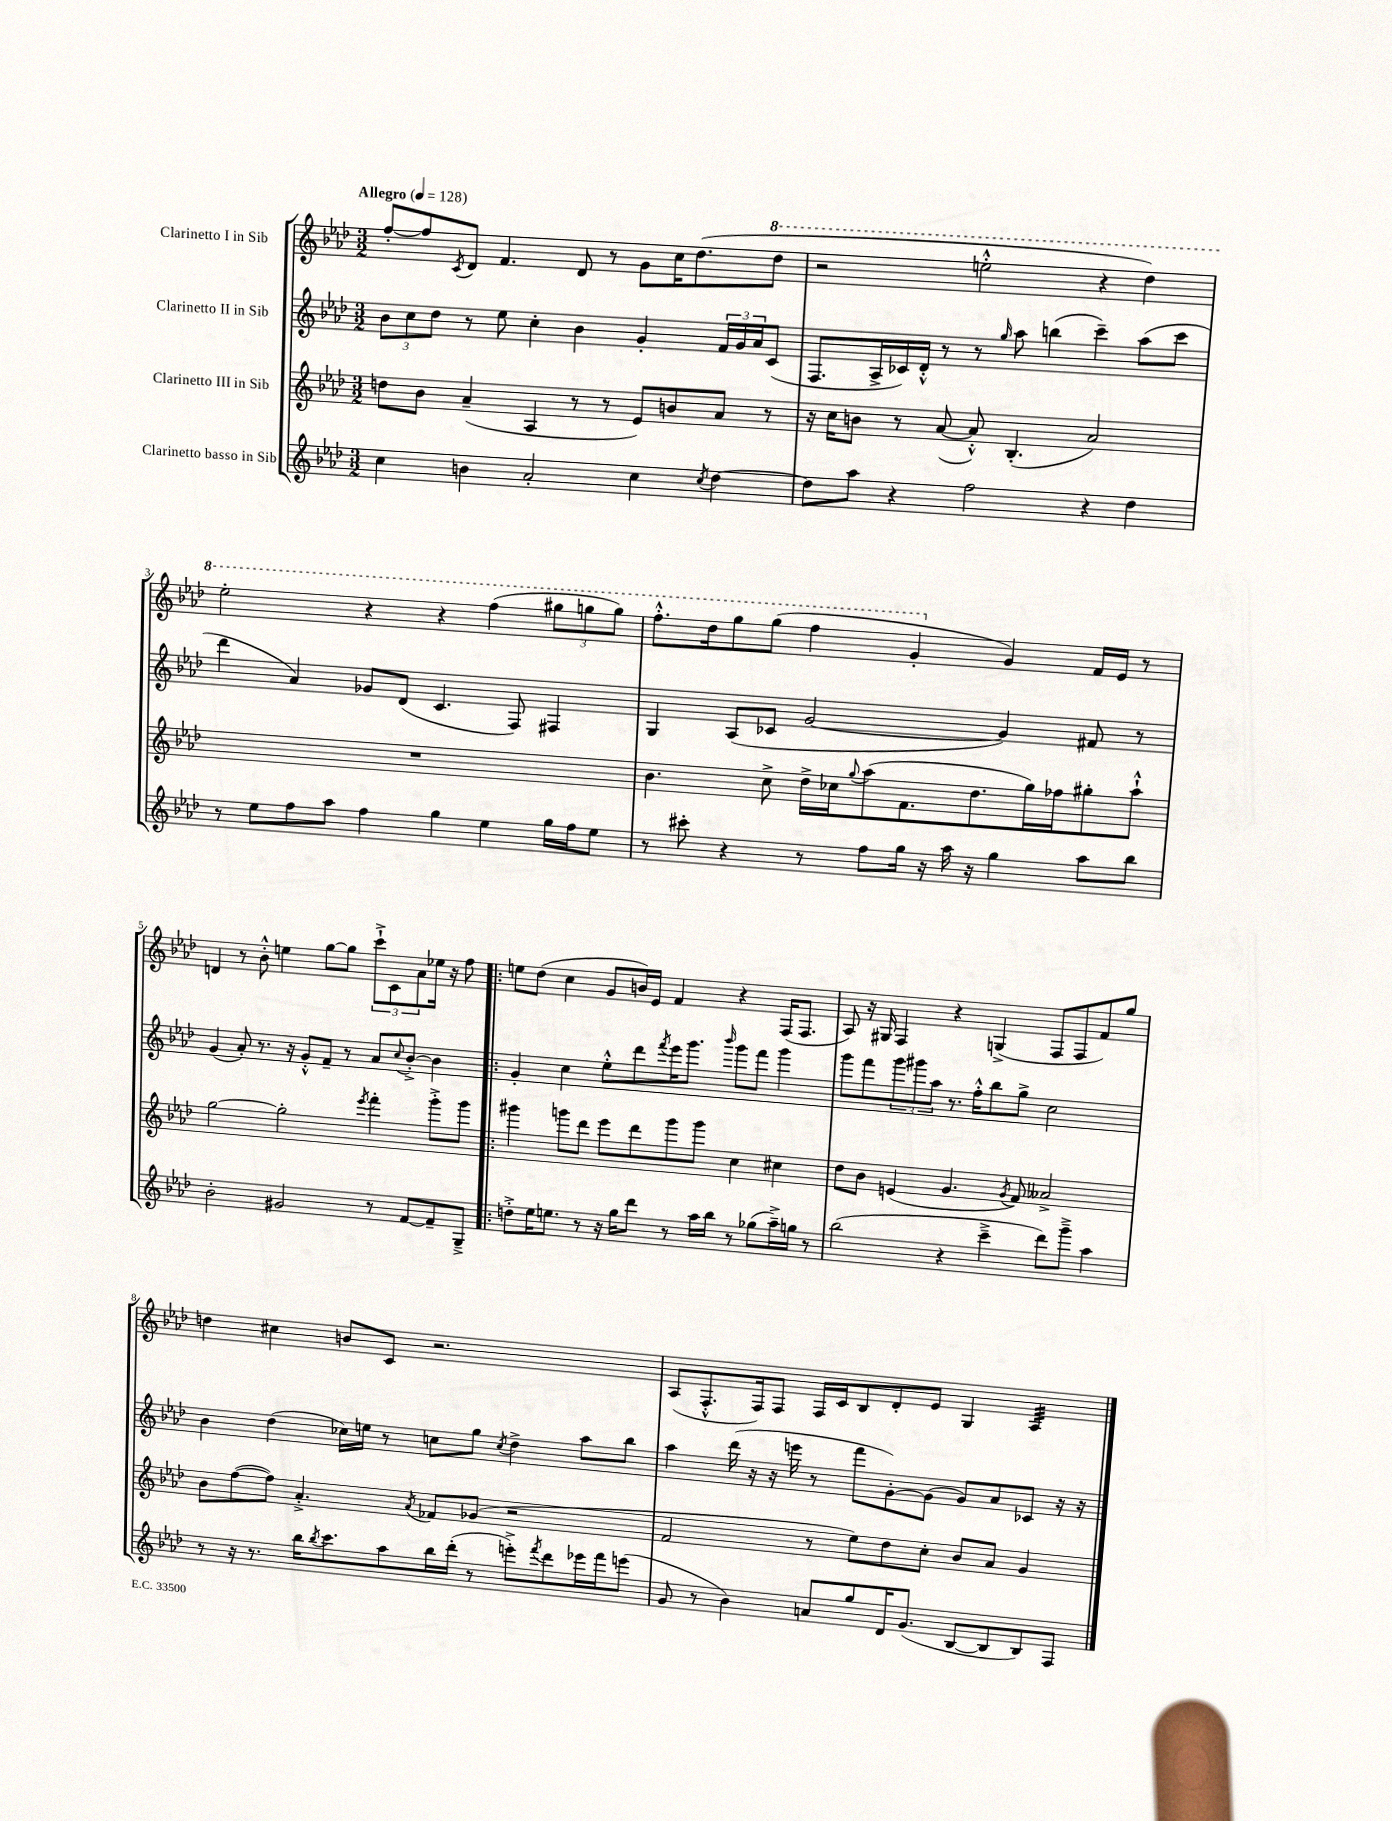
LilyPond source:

<<
\new StaffGroup <<
\new Staff = "s0" \with { instrumentName = "Clarinetto I in Sib" } {
    \clef treble \key aes \major \numericTimeSignature \time 3/2 \tempo "Allegro" 4 = 128
    f''8~-. f''8 \acciaccatura { c'8 } des'8 f'4. des'8 r8 g'8 c''16 des''8.( \ottava #1 des'''8 |
    r2 e'''2-.-^ r4 des'''4) |
    ees'''2-. r4 r4 f'''4( \tuplet 3/2 { gis'''8 g'''8 g'''8) } |
    f'''8.-.-^ des'''16 g'''8 g'''8( f'''4 g''4-. \ottava #0 g'4) f'16 ees'16 r8 |
    d'4 r8 bes'8-.-^ e''4 g''8~ g''8 \tuplet 3/2 { c'''8-!-> c'8 aes'8 } ees''16 r16 f''8 |
    \bar ".|:" e''8 des''8( c''4 g'8 b'16) ees'16 f'4 r4 f16( f8. |
    aes8) r16 gis16 f4 r4 g4->( f8 f8 f'8) g''8 |
    d''4 cis''4 b'8 c'8 r2. |
    aes8( f8.-.-^ f16) f8 f16 c'16 bes8 des'8-. ees'8 g4 aes4:32 \bar "|." |
}
\new Staff = "s1" \with { instrumentName = "Clarinetto II in Sib" } {
    \clef treble \key aes \major \numericTimeSignature \time 3/2
    \tuplet 3/2 { bes'8 c''8 des''8 } r8 ees''8 c''4-. bes'4 g'4-. \tuplet 3/2 { f'16 g'16 aes'16 } c'8( |
    f8. aes16-> ces'16) des'16-.-^ r8 r8 \grace { g''16 } aes''8 b''4( c'''4--) aes''8( c'''8 |
    des'''4 aes'4) ges'8 des'8( c'4. f8) fis4 |
    g4 aes8( ces'8 g'2~ g'4) fis'8 r8 |
    g'4( aes'8-.) r8. r16 g'8-.-^ f'8-- r8 aes'8 \appoggiatura { c''8 } bes'8~-.-> bes'4 |
    \bar ".|:" g'4-. c''4 ees''8-.-^ des'''8 \acciaccatura { f'''8 } ees'''16 g'''8. \grace { bes'''16 } g'''8 f'''8 g'''4 |
    g'''8 f'''8 \tuplet 3/2 { g'''8 gis'''8 aes''8 } r8. f''16-.-^ bes''8 g''8-> c''2 |
    bes'4 des''4( ces''16) e''16 r8 c''8 g''8 \acciaccatura { c''8 } des''4-> aes''8 bes''8 |
    aes''4 des'''16( r16 r16 e'''16 r8 f'''8 g'8~-.) g'8( g'8) aes'8 ces'8 r16 r16 \bar "|." |
}
\new Staff = "s2" \with { instrumentName = "Clarinetto III in Sib" } {
    \clef treble \key aes \major \numericTimeSignature \time 3/2
    d''8 bes'8 aes'4--( aes4 r8 r8 ees'8) b'8 aes'8 r8 |
    r16 c''16 b'8 r8 aes'8~( aes'8-.-^) bes4.-.( aes'2) |
    R1. |
    bes'4. c''8-> des''16-> ces''16 \appoggiatura { g''8 } aes''8( f'8. des''8. g''16) fes''16 gis''8-. aes''8-!-^ |
    g''2~ g''2-. \acciaccatura { ees'''8 } f'''4-. g'''8-.-> g'''8 |
    \bar ".|:" gis'''4 g'''8 des'''8 ees'''8 des'''8 g'''8 g'''8 c''4 cis''4 |
    des''8 bes'8 e'4( g'4. \acciaccatura { g'8 } f'8) aeses'2-> |
    bes'8 f''8~( f''8) aes'4.-.-> \acciaccatura { aes'8 } fes'8 ges'8( r2 |
    f'2 r8 ees''8) des''8 c''8-. bes'8 aes'8 g'4 \bar "|." |
}
\new Staff = "s3" \with { instrumentName = "Clarinetto basso in Sib" } {
    \clef treble \key aes \major \numericTimeSignature \time 3/2
    c''4 b'4 aes'2-. c''4 \acciaccatura { c''8 } des''4~ |
    des''8 aes''8 r4 f''2 r4 des''4 |
    r8 ees''8 f''8 aes''8 f''4 g''4 ees''4 g''16 f''16 ees''8 |
    r8 cis'''8-. r4 r8 f''8 g''16 r16 aes''16 r16 g''4 aes''8 bes''8 |
    bes'2-. gis'2 r8 f'8~ f'8-- g8---> |
    \bar ".|:" d''8-.-> ees''16 e''8. r8 r16 g''16 des'''8 r8 aes''16 bes''16 r8 ges''8( aes''16--->) g''16 r8 |
    bes''2( r4 c'''4---> des'''8) g'''8---> aes''4 |
    r8 r16 r8. bes''16 \acciaccatura { bes''8 } c'''8. aes''8 bes''16 des'''16-.( r8 e'''8-.->) \acciaccatura { f'''8 } des'''8 ees'''16 f'''16 e'''8( |
    g'8 r8 bes'4) a'8 g''8 des'16 g'8.( bes8~ bes8 bes8) f8 \bar "|." |
}
>>
>>
